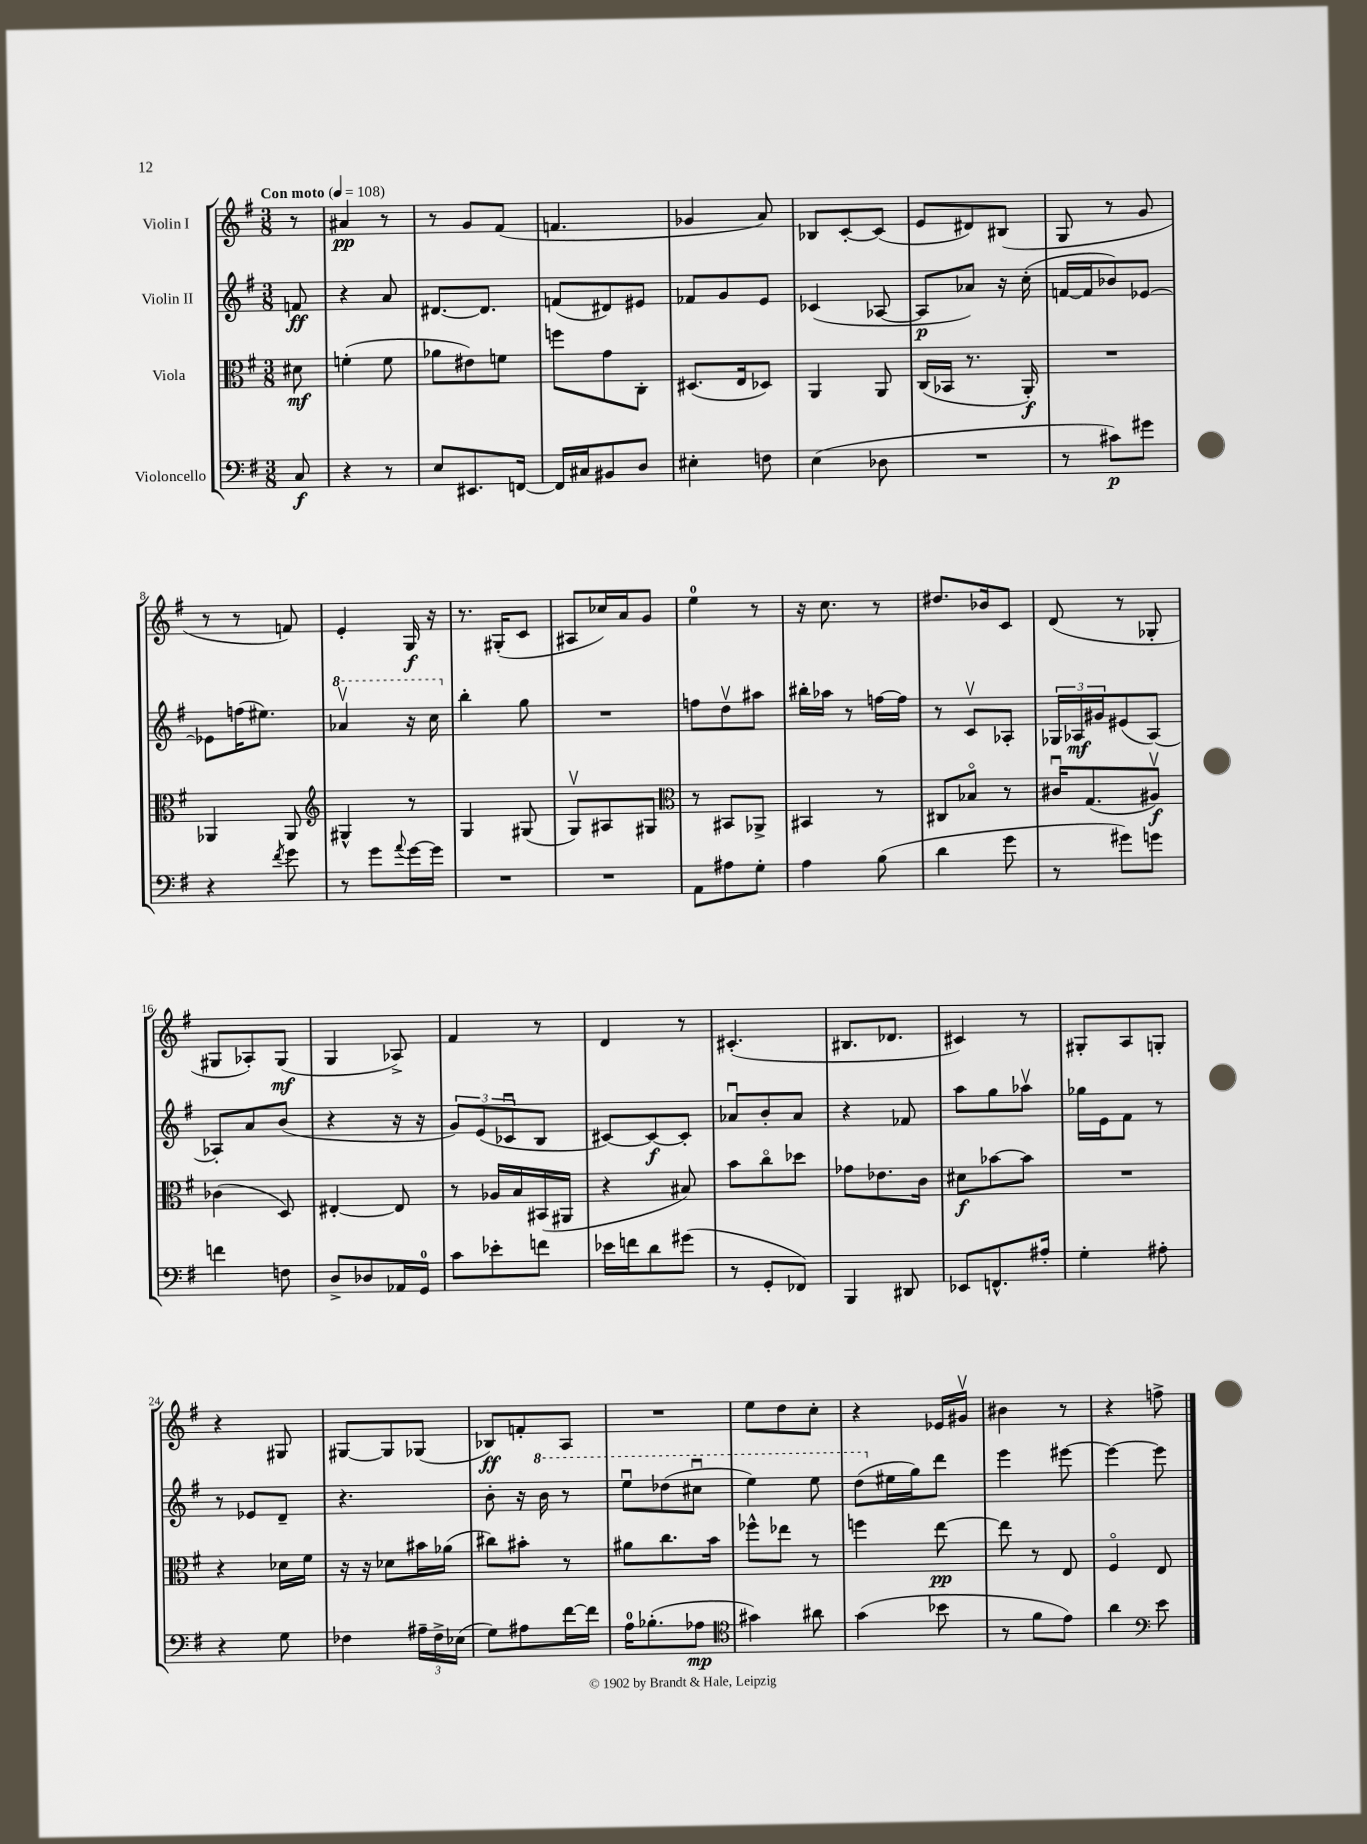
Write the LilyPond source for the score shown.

<<
\new StaffGroup <<
\new Staff = "s0" \with { instrumentName = "Violin I" } {
    \clef treble \key g \major \numericTimeSignature \time 3/8 \partial 8 \tempo "Con moto" 4 = 108
    r8 |
    ais'4\pp r8 |
    r8 g'8 fis'8( |
    f'4. |
    ges'4 a'8) |
    bes8 c'8~-. c'8( |
    e'8 dis'8) bis8( |
    g8 r8 g'8 |
    r8 r8 f'8) |
    e'4-. g16\f r16 |
    r8. gis16-.( c'8 |
    ais8 ces''16) a'16 g'8 |
    e''4-0 r8 |
    r16 c''8. r8 |
    dis''8. bes'16 c'8 |
    d'8( r8 ges8-. |
    gis8 aes8-.) gis8\mf( |
    g4 aes8->) |
    fis'4 r8 |
    d'4 r8 |
    cis'4.-.( |
    bis8. des'8. |
    cis'4) r8 |
    gis8-. a8 g8-. |
    r4 gis8 |
    gis8~ gis8 ges8( |
    bes8\ff) f'8-. a8 |
    R4. |
    e''8 d''8 c''8-. |
    r4 ees'16 gis'16\upbow |
    bis'4 r8 |
    r4 f''8-> \bar "|." |
}
\new Staff = "s1" \with { instrumentName = "Violin II" } {
    \clef treble \key g \major \numericTimeSignature \time 3/8 \partial 8
    f'8\ff |
    r4 a'8 |
    dis'8.~ dis'8. |
    f'8( dis'8) eis'8 |
    fes'8 g'8 e'8 |
    ces'4( aes8~ |
    aes8\p aes'8) r16 c''16-.( |
    f'16~ f'16 bes'8) ees'8~ |
    ees'8 f''16( eis''8.) |
    \ottava #1 aes''4\upbow r16 c'''16 \ottava #0 |
    b''4-. g''8 |
    R4. |
    f''8 d''8\upbow ais''8 |
    bis''16-. aes''16 r8 f''16~ f''16 |
    r8 c'8\upbow aes8-. |
    \tuplet 3/2 { ges16 aes16\mf gis'16 } eis'8( aes8~) |
    aes8-. a'8 b'8( |
    r4 r16 r16 |
    \tuplet 3/2 { g'8) e'8( ces'8\downbow } b8 |
    cis'8~) cis'8~\f cis'8-. |
    aes'8\downbow b'8-. aes'8 |
    r4 fes'8 |
    a''8 g''8 aes''8\upbow |
    ges''16 e'16 fis'8 r8 |
    r8 ees'8 d'8-- |
    r4. |
    b'8-. r16 \ottava #1 b''16 r8 |
    e'''8\downbow des'''8( cis'''8\downbow |
    e'''4) e'''8 |
    d'''8( \ottava #0 eis''16 g''16) d'''8 |
    e'''4 eis'''8~ |
    eis'''4~ eis'''8 \bar "|." |
}
\new Staff = "s2" \with { instrumentName = "Viola" } {
    \clef alto \key g \major \numericTimeSignature \time 3/8 \partial 8
    dis'8\mf |
    f'4-.( f'8 |
    aes'8 eis'8) f'8 |
    f''8 g'8 c8-. |
    dis8.( e16 des8) |
    a,4 a,8 |
    c16( bes,16 r8. a,16-.\f) |
    R4. |
    aes,4 aes,8 |
    \clef treble gis4-^ r8 |
    g4 gis8( |
    g8\upbow) ais8 gis8 |
    \clef alto r8 bis,8 aes,8-> |
    bis,4 r8 |
    cis8 bes8\flageolet r8 |
    cis'16\downbow g8.( ais8\upbow\f) |
    ces'4( d8) |
    eis4~-. eis8 |
    r8 aes16 b16 bis,16( ais,16 |
    r4 bis8) |
    b'8 c''8\flageolet des''8 |
    ges'8 ees'8. c'16 |
    dis'8\f bes'8~ bes'8 |
    R4. |
    r4 des'16 fis'16 |
    r16 r16 des'8 bis'16 aes'16( |
    cis''8) bis'8-. r8 |
    ais'8 c''8. b'16 |
    fes''8-^ ees''8 r8 |
    f''4 e''8~\pp |
    e''8 r8 e8 |
    fis4\flageolet e8 \bar "|." |
}
\new Staff = "s3" \with { instrumentName = "Violoncello" } {
    \clef bass \key g \major \numericTimeSignature \time 3/8 \partial 8
    c8\f |
    r4 r8 |
    e8 eis,8. f,16~ |
    f,16 cis16 bis,8 d8 |
    eis4-. f8 |
    e4( des8 |
    R4. |
    r8 cis'8\p) gis'8 |
    r4 \acciaccatura { fis'8 } g'8 |
    r8 g'8 \appoggiatura { a'8 } g'16~ g'16 |
    R4. |
    R4. |
    a,8 ais8 g8-. |
    a4 b8( |
    d'4 g'8 |
    r8 gis'8) g'8 |
    f'4 f8 |
    d8-> des8 aes,16 g,16-0 |
    c'8 ees'8-. f'8 |
    ees'16 f'16 d'8 gis'8( |
    r8 g,8-. fes,8) |
    b,,4 dis,8 |
    ees,8 f,8.-^ ais16-. |
    g4-. ais8-. |
    r4 g8 |
    fes4 \tuplet 3/2 { ais16-- fes16-> ees16( } |
    g8) ais8 fis'16~ fis'16 |
    a16-0 bes8.-.( aes8\mp |
    \clef tenor gis'4) ais'8 |
    g'4( bes'8 |
    r8 fis'8 e'8) |
    a'4 \clef bass e'8 \bar "|." |
}
>>
>>
